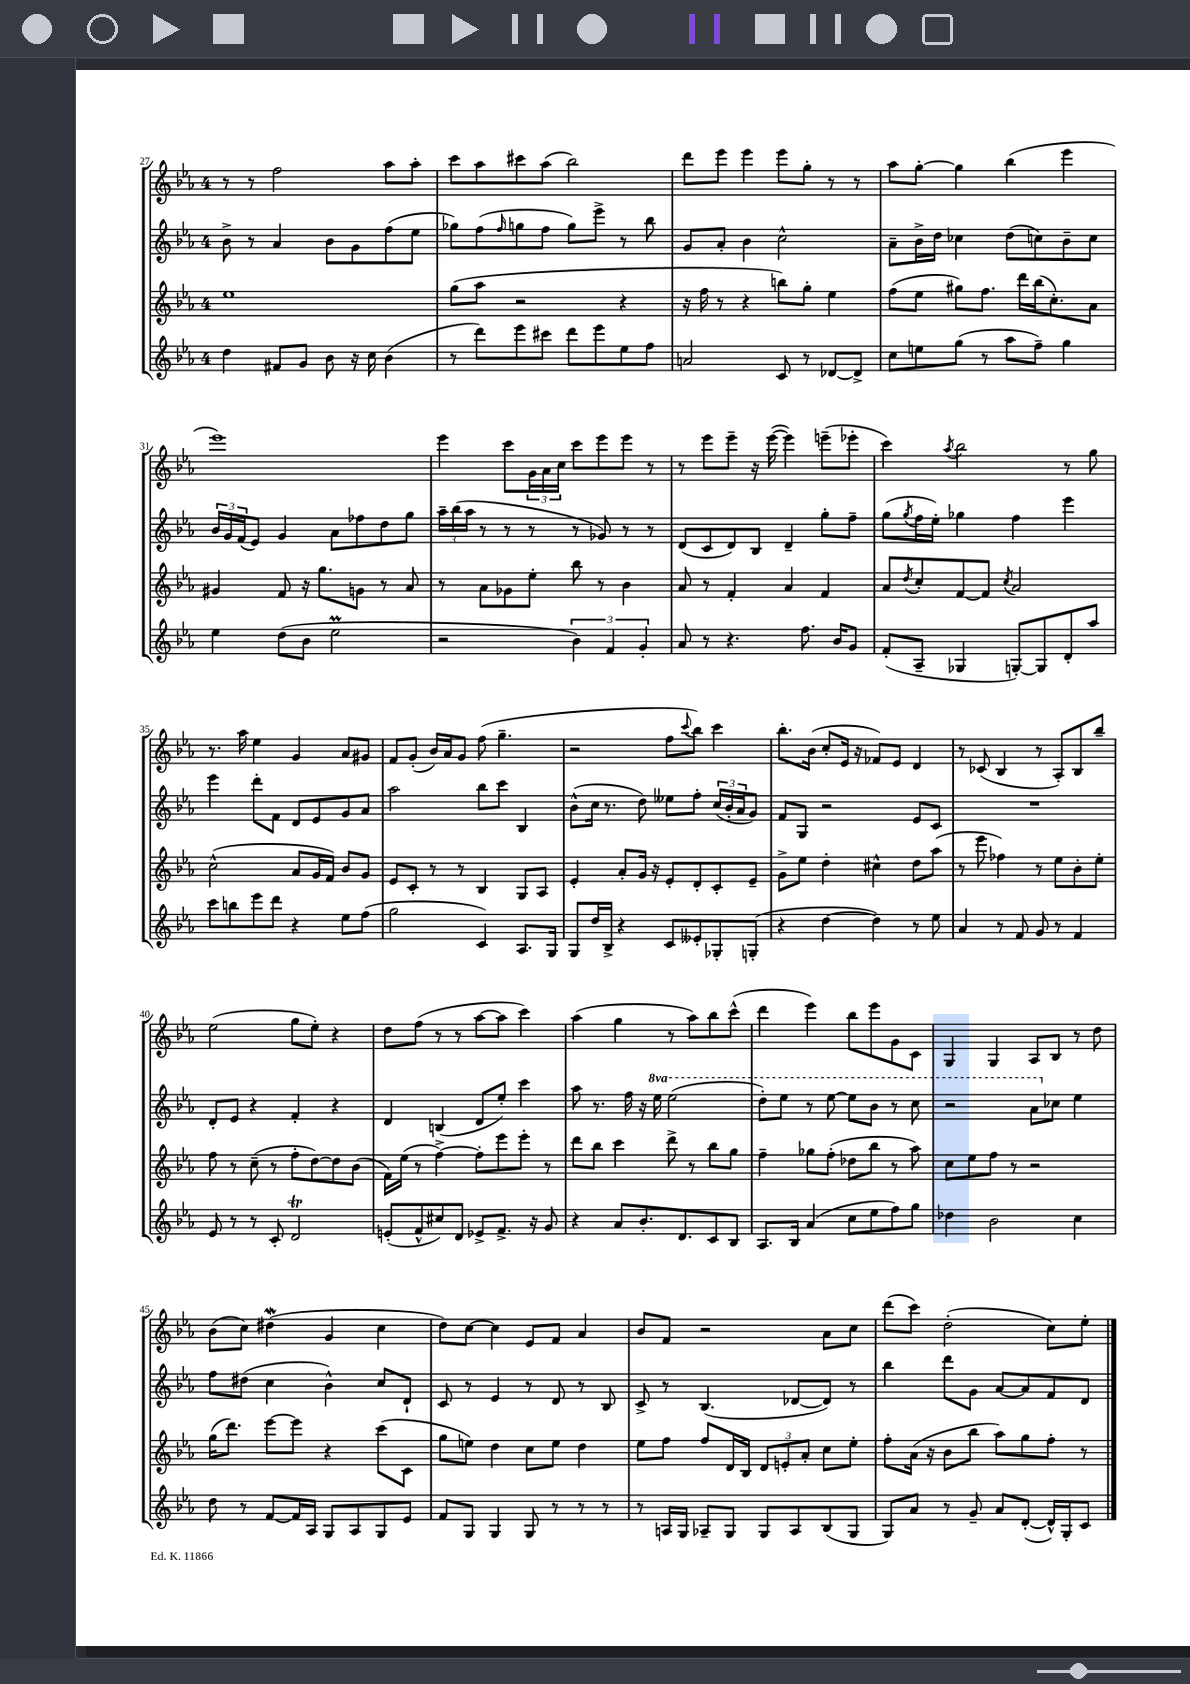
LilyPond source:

<<
\new StaffGroup <<
\new Staff = "s0" {
    \clef treble \key ees \major \once \override Staff.TimeSignature.style = #'single-digit \time 4/4
    r8 r8 f''2 aes''8 aes''8-. |
    c'''8 aes''8 cis'''8 aes''8( bes''2) |
    d'''8 ees'''8 ees'''4 ees'''8 g''8-. r8 r8 |
    aes''8 g''8~-. g''4 bes''4( ees'''4 |
    ees'''1) |
    ees'''4 c'''8 \tuplet 3/2 { g'16 aes'16 c''16 } c'''8 ees'''8 ees'''8 r8 |
    r8 ees'''8 ees'''8-- r16 ees'''16~( ees'''4) e'''8--( ees'''8-. |
    c'''4) \acciaccatura { aes''8 } bes''2 r8 g''8 |
    r8. aes''16 ees''4 g'4 aes'8 gis'8 |
    f'8 g'8-.( bes'16) aes'16 g'8 f''8( g''4.-- |
    r2 f''8 \appoggiatura { c'''8 } bes''8) c'''4 |
    bes''8.-. bes'16( c''8-. ees'16 r16 fes'8) ees'8 d'4 |
    r8 ces'8( bes4 r8 aes8-.) bes8 bes''8-- |
    ees''2( g''8 ees''8-.) r4 |
    d''8 f''8( r8 r8 aes''8~ aes''8 c'''4) |
    aes''4( g''4 r8 aes''8) bes''8 c'''8-^( |
    d'''4 ees'''4) bes''8 ees'''8 g'8 c'8 |
    g4 g4 aes8 bes8 r8 d''8 |
    bes'8( c''8) dis''4\mordent( g'4 c''4 |
    d''8) c''8~ c''4 ees'8 f'8 aes'4 |
    bes'8 f'8 r2 aes'8 c''8 |
    d'''8( c'''8) d''2-.( c''8) ees''8-. \bar "|." |
}
\new Staff = "s1" {
    \clef treble \key ees \major \once \override Staff.TimeSignature.style = #'single-digit \time 4/4 \set Staff.ottavationMarkups = #ottavation-simple-ordinals
    bes'8-> r8 aes'4 bes'8 g'8 f''8( ees''8 |
    ges''8) f''8( \grace { f''16 } g''8 f''8 g''8) ees'''8-> r8 bes''8 |
    g'8 aes'8-. bes'4 c''2-^ |
    aes'8-- bes'16-> d''16 ces''4 d''8( c''8) bes'8-- c''8 |
    \tuplet 3/2 { bes'16 g'16 f'16( } ees'8) g'4 aes'8 fes''8 d''8 g''8 |
    \tuplet 3/2 { aes''16-- bes''16( aes''16 } r8 r8 r8 r8 ges'8) r8 r8 |
    d'8( c'8 d'8) bes8 d'4-- g''8-. f''8-- |
    g''8( \acciaccatura { g''8 } f''16 ees''16-.) ges''4 f''4 ees'''4 |
    ees'''4 d'''8-. f'8 d'8 ees'8 g'8 aes'8 |
    aes''2 bes''8 c'''8 bes4 |
    bes'8-^( c''16 r8. d''8) eeses''8 f''8-. \tuplet 3/2 { c''16( bes'16-. aes'16 } g'8) |
    f'8 g8 r2 ees'8 c'8 |
    R1 |
    d'8-. ees'8 r4 f'4-. r4 |
    d'4 b4( d'8 ees''8-.) c'''4 |
    aes''8 r8. f''16 r16 \ottava #1 ees'''16 ees'''2( |
    d'''8-.) ees'''8 r8 ees'''8~ ees'''8 bes''8 r8 c'''8 |
    r2 aes''8 \ottava #0 ces''8 ees''4 |
    f''8 dis''8( c''4 bes'4-^) c''8 d'8-! |
    c'8 r8 ees'4 r8 d'8 r8 bes8 |
    c'8-> r8 bes4.( des'8~ des'8) r8 |
    bes''4 d'''8 g'8 aes'8~ aes'8 f'8 d'8 \bar "|." |
}
\new Staff = "s2" {
    \clef treble \key ees \major \once \override Staff.TimeSignature.style = #'single-digit \time 4/4
    ees''1 |
    g''8( aes''8 r2 r4 |
    r16 f''16 r8 r4 b''8) g''8-. ees''4 |
    f''8( ees''8 gis''8) f''8. d'''16 bes''16( c''8.-.) aes'8 |
    gis'4 f'8 r16 g''8. g'8 r8 aes'8 |
    r8 aes'8 ges'8 ees''8-. bes''8 r8 bes'4 |
    aes'8 r8 f'4-. aes'4 f'4 |
    aes'8 \acciaccatura { d''8 } c''8-. f'8~ f'8 \acciaccatura { c''8 } aes'2 |
    c''2-^( aes'8 g'16 f'16) bes'8 g'8 |
    ees'8 c'8-. r8 r8 bes4 g8 aes8 |
    ees'4-. aes'8-. g'16 r16 ees'8-. d'8-. c'8-. ees'8-- |
    g'8-> ees''8 d''4-. cis''4-^ d''8 aes''8( |
    r8 ees'''8 fes''4) r8 ees''8 bes'8-. ees''8-. |
    f''8 r8 c''8--( r8 f''8-. d''8~) d''8 bes'8( |
    f'16) ees''16( r8 f''4~->) f''8-. ees'''8 ees'''8-. r8 |
    d'''8 bes''8 c'''4 d'''8-> r8 bes''8 g''8 |
    f''4-- ges''8 f''8-.( des''8 bes''8 r8 aes''8) |
    c''8 ees''8 f''8 r8 r2 |
    g''16( d'''8.) ees'''8~ ees'''8 r4 c'''8( c'8 |
    g''8 e''8) d''4 c''8 e''8 d''4 |
    ees''8 f''8 f''8 d'16 bes16 \tuplet 3/2 { d'8 e'8-. aes'8-. } c''8 ees''8-. |
    f''8-. aes'16( r16 bes'8 bes''8 aes''8) g''8 f''8-. r8 \bar "|." |
}
\new Staff = "s3" {
    \clef treble \key ees \major \once \override Staff.TimeSignature.style = #'single-digit \time 4/4
    d''4 fis'8 g'8 bes'8 r16 c''16 bes'4( |
    r8 d'''8) ees'''8 cis'''8 d'''8 ees'''8 ees''8 f''8 |
    a'2 c'8 r8 des'8~ des'8-> |
    c''8 e''8 g''8( r8 aes''8 f''8--) g''4 |
    ees''4 d''8( bes'8 ees''2\prall |
    r2 \tuplet 3/2 { bes'4) f'4 g'4-. } |
    aes'8 r8 r4. f''8. bes'16 g'8 |
    f'8-.( aes8-- ges4 g8~-.) g8 d'8-. aes''8 |
    c'''8 b''8 ees'''8 d'''8 r4 ees''8 f''8( |
    g''2 c'4) aes8. g16 |
    g8 d''16 bes16-> r4 c'8 eeses'8-. ges8-. g8-.( |
    r4 d''4~ d''4) r8 ees''8 |
    aes'4 r8 f'8 g'8 r8 f'4 |
    ees'8 r8 r8 c'8-. d'2\trill |
    e'8-.( f'8-^ cis''8) d'8 ees'8-> f'8.-> r16 g'8 |
    r4 aes'8 bes'8.-. d'8. c'8 bes8 |
    aes8. bes16 aes'4( c''8 ees''8 f''8) g''8 |
    des''4 bes'2 c''4 |
    d''8 r8 f'8~ f'16 aes16 g8 aes8 g8 ees'8 |
    f'8 g8 g4 g8 r8 r8 r8 |
    r8 a16 g16 aes8-- g8 g8 aes8 bes8( g8 |
    g8) aes'8 r8 g'8-- aes'8 d'8~-.( d'16-^) g16-. c'8 \bar "|." |
}
>>
>>
\layout { \context { \Score currentBarNumber = #27 } }
